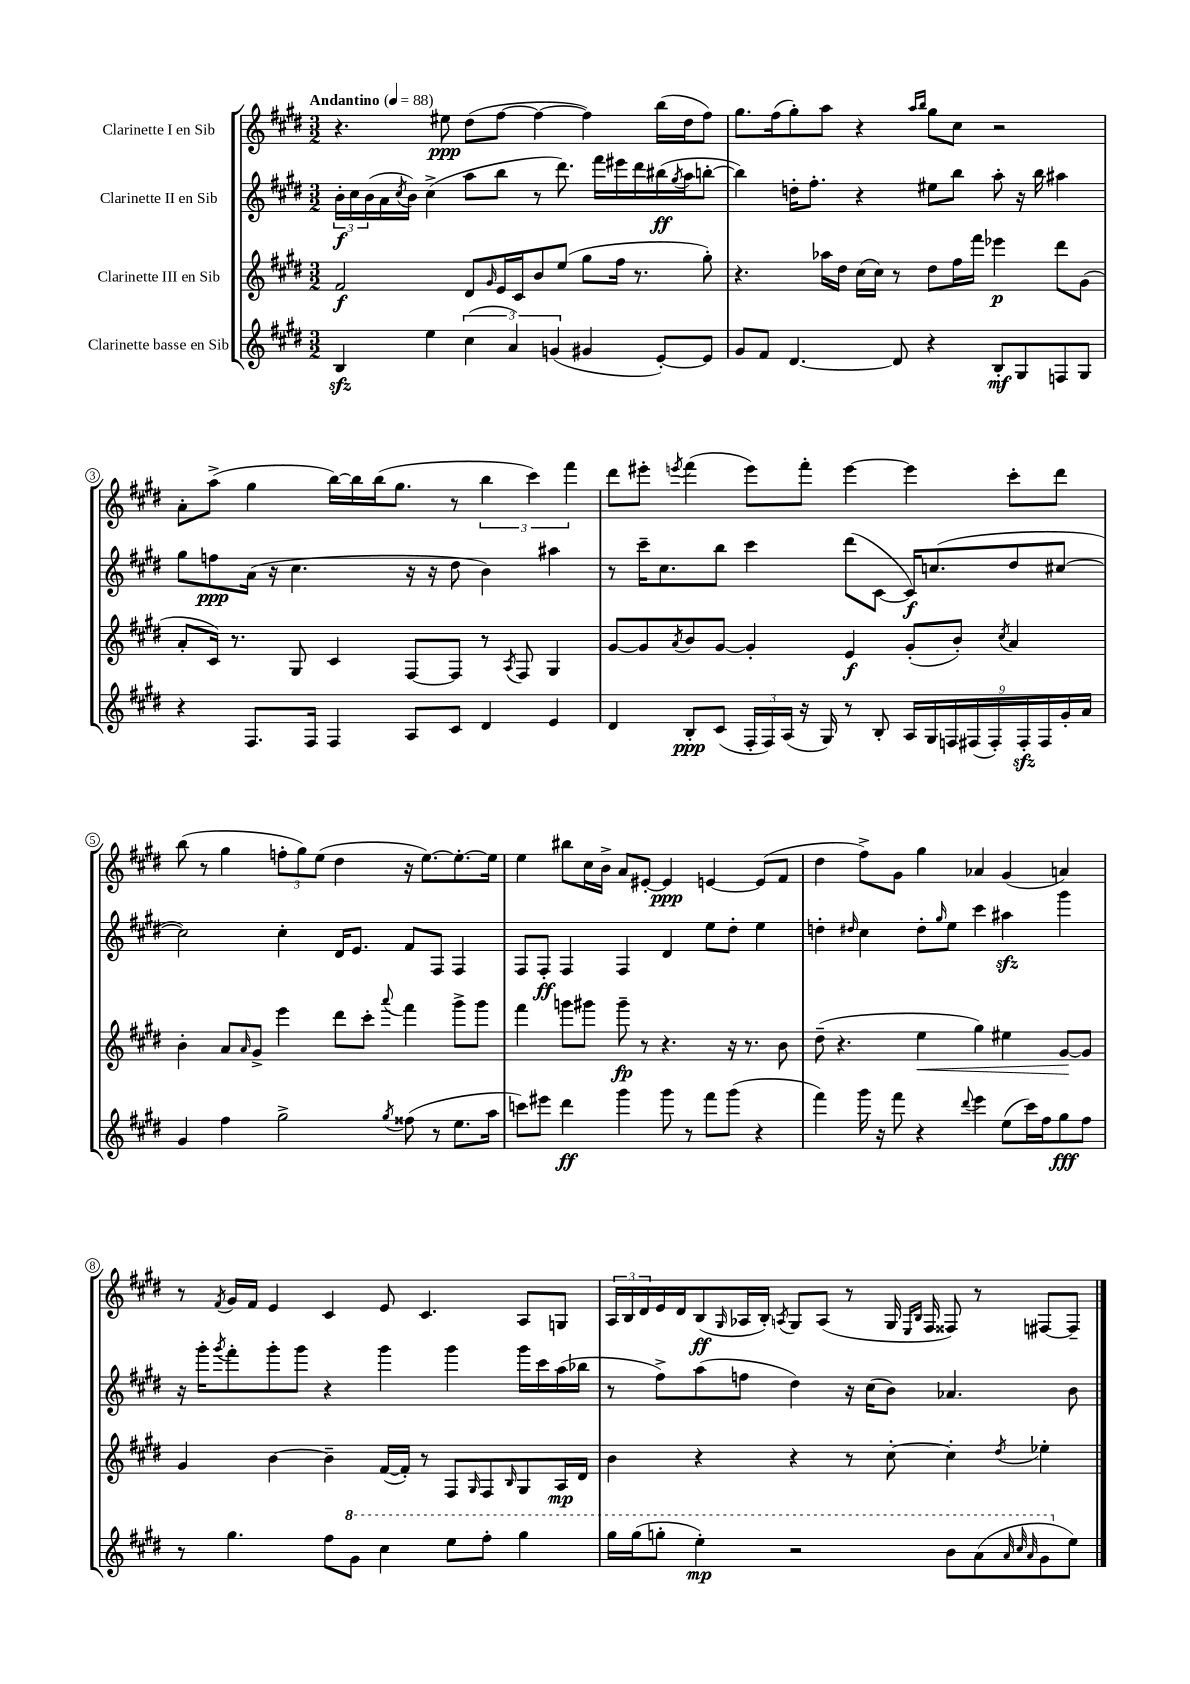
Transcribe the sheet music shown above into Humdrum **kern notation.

**kern	**kern	**kern	**kern
*staff4	*staff3	*staff2	*staff1
*clefG2	*clefG2	*clefG2	*clefG2
*k[f#c#g#d#]	*k[f#c#g#d#]	*k[f#c#g#d#]	*k[f#c#g#d#]
*M3/2	*M3/2	*M3/2	*M3/2
*MM88	*MM88	*MM88	*MM88
4B	2f#	24b'	4.r
.	.	24cc#	.
.	.	(24b	.
.	.	16a	.
.	.	8qcc#	.
.	.	16b)	.
4ee	.	(4cc#^	.
.	.	.	8ee#
(6cc#	8d#	8aa	(8dd#
.	16qqg#	.	.
.	16e	8bb	[8ff#
6a)	.	.	.
.	16c#	.	.
.	8b	8r	4ff#_
(6g	.	.	.
.	(8ee	8.ddd#)	.
4g#	8gg#	.	4ff#])
.	.	16fff#	.
.	16ff#	16eee#	.
.	8.r	16ddd#	.
[8e')	.	(16bb#	(16bb
.	.	8qgg#	.
.	.	16aa	16dd#
8e]	8gg#')	[8bb'	8ff#)
=	=	=	=
8g#	4.r	4bb])	8.gg#
8f#	.	.	.
.	.	.	(16ff#
[4.d#	.	16dd'	8gg#')
.	.	8.ff#'	.
.	16aa-	.	8aa
.	16dd#	.	.
.	(16cc#	4r	4r
.	16cc#)	.	.
8d#]	8r	.	.
.	.	.	16qqaa
.	.	.	16qqbb
4r	8dd#	8ee#	8gg#
.	16ff#	8bb	8cc#
.	16fff#	.	.
8B'	4eee-	8aa'	2r
8G#	.	16r	.
.	.	16bb	.
8F	8ddd#	4aa#	.
8G#	(8g#	.	.
=	=	=	=
4r	8a'	8gg#	8a'
.	16c#)	8ff	(8aa^
.	8.r	.	.
8.F#	.	(16a	4gg#
.	.	16r	.
.	8G#	4.cc#	.
16F#	.	.	.
4F#	4c#	.	[16bb)
.	.	.	16bb]
.	.	.	(16bb
.	.	.	8.gg#
8A	[8F#	16r	.
.	.	16r	.
8c#	8F#]	8dd#	8r
4d#	8r	4b)	6bb
.	8qA	.	.
.	8F#	.	.
.	.	.	6ccc#)
4e	4G#	4aa#	.
.	.	.	6fff#
=	=	=	=
4d#	[8g#	8r	8ddd#
.	8g#]	16ccc#~	8eee#'
.	.	8.cc#	.
.	8qa	.	8qeee
8B'	8b	.	(4fff#
(8c#	[8g#	8bb	.
24F#'	4g#']	4ccc#	8eee)
24F#)	.	.	.
(24A	.	.	.
16r	.	.	8fff#'
16G#)	.	.	.
8r	4e	(8ddd#	[4eee
8B'	.	[8c#	.
18A	(8g#'	16c#])	4eee]
18G#	.	.	.
.	.	(8.cc	.
18F	.	.	.
.	8b')	.	.
(18F#	.	.	.
18F#')	.	.	.
.	8qcc#	.	.
.	4a	8dd#	8ccc#'
18F#'	.	.	.
18F#	.	.	.
.	.	[8cc#	8ddd#
18g#'	.	.	.
18a	.	.	.
=	=	=	=
4g#	4b'	2cc#])	(8bb
.	.	.	8r
4ff#	8a	.	4gg#
.	16qqa	.	.
.	8g#^	.	.
2gg#^	4eee	4cc#'	12ff'
.	.	.	12gg#)
.	.	.	(12ee
.	8ddd#	16d#	4dd#
.	.	8.e	.
.	8ccc#'	.	.
8qgg#	8qqaaa	.	.
(8ff##	4fff#	8f#	16r
.	.	.	[8.ee)
8r	.	8F#	.
8.ee	8ggg#^	4F#	8.ee'_
.	8ggg#	.	.
16aa	.	.	16ee]
=	=	=	=
8ccc)	4fff#	8F#	4ee
8eee#	.	8F#'	.
4ddd#	8ggg	4F#	8bb#
.	8ggg#	.	16cc#
.	.	.	16b^
4ggg#	8ggg#~	4F#	8a
.	8r	.	[8e#'
8ggg#	4.r	4d#	4e#]
8r	.	.	.
8fff#	.	8ee	[4e
(8ggg#	16r	8dd#'	.
.	8.r	.	.
4r	.	4ee	(8e]
.	8b	.	8f#
=	=	=	=
4fff#)	(8dd#~	4dd'	4dd#
.	4.r	.	.
.	.	16qqdd#	.
16ggg#	.	4cc#	8ff#^)
16r	.	.	.
8fff#	.	.	8g#
4r	4ee	8dd#'	4gg#
.	.	16qqgg#	.
.	.	8ee	.
8qqddd#	.	.	.
4eee	4gg#)	4ccc#	4a-
(8ee	4ee#	4aa#	(4g#
16ccc#)	.	.	.
16ff#	.	.	.
8gg#	[8g#	4ggg#	4a)
8ff#	8g#]	.	.
=	=	=	=
8r	4g#	16r	8r
.	.	16ggg#'	.
.	.	8qggg#	8qf#
4.gg#	.	8fff#'	16g#
.	.	.	16f#
.	[4b	8ggg#'	4e
.	.	8ggg#	.
8ff#	4b~]	4r	4c#
8gg#	.	.	.
4ccc#	([16f#	4ggg#	8e
.	16f#'])	.	.
.	8r	.	4.c#
8eee	8F#	4ggg#	.
.	16qqG#	.	.
8fff#'	8F#	.	.
.	16qqB	.	.
4ggg#	8G#	16ggg#	8A
.	.	16ccc#	.
.	16A	(16aa	8G
.	16d#	16bb-	.
=	=	=	=
16ggg#	4b	8r	24A
.	.	.	24B
(16ggg#	.	.	.
.	.	.	24d#
8ggg'	.	8ff#^)	16e
.	.	.	16d#
4eee')	4r	(8aa	(8B
.	.	.	16qqG#
.	.	8ff	16A-
.	.	.	16B')
.	.	.	8qA
2r	4r	4dd#)	8G#
.	.	.	(8A
.	8r	16r	8r
.	.	(16cc#	.
.	[8cc#'	8b)	16G#
.	.	.	16qqE
.	.	.	16qqB
.	.	.	16F#
8bb	4cc#']	4.a-	8F##)
(8aa	.	.	8r
32qqaa	.	.	.
32qqccc#	.	.	.
32qqaa	8qdd#	.	.
8gg#	4ee-'	.	[8F#
8ee)	.	8b	8F#~]
==	==	==	==
*-	*-	*-	*-
